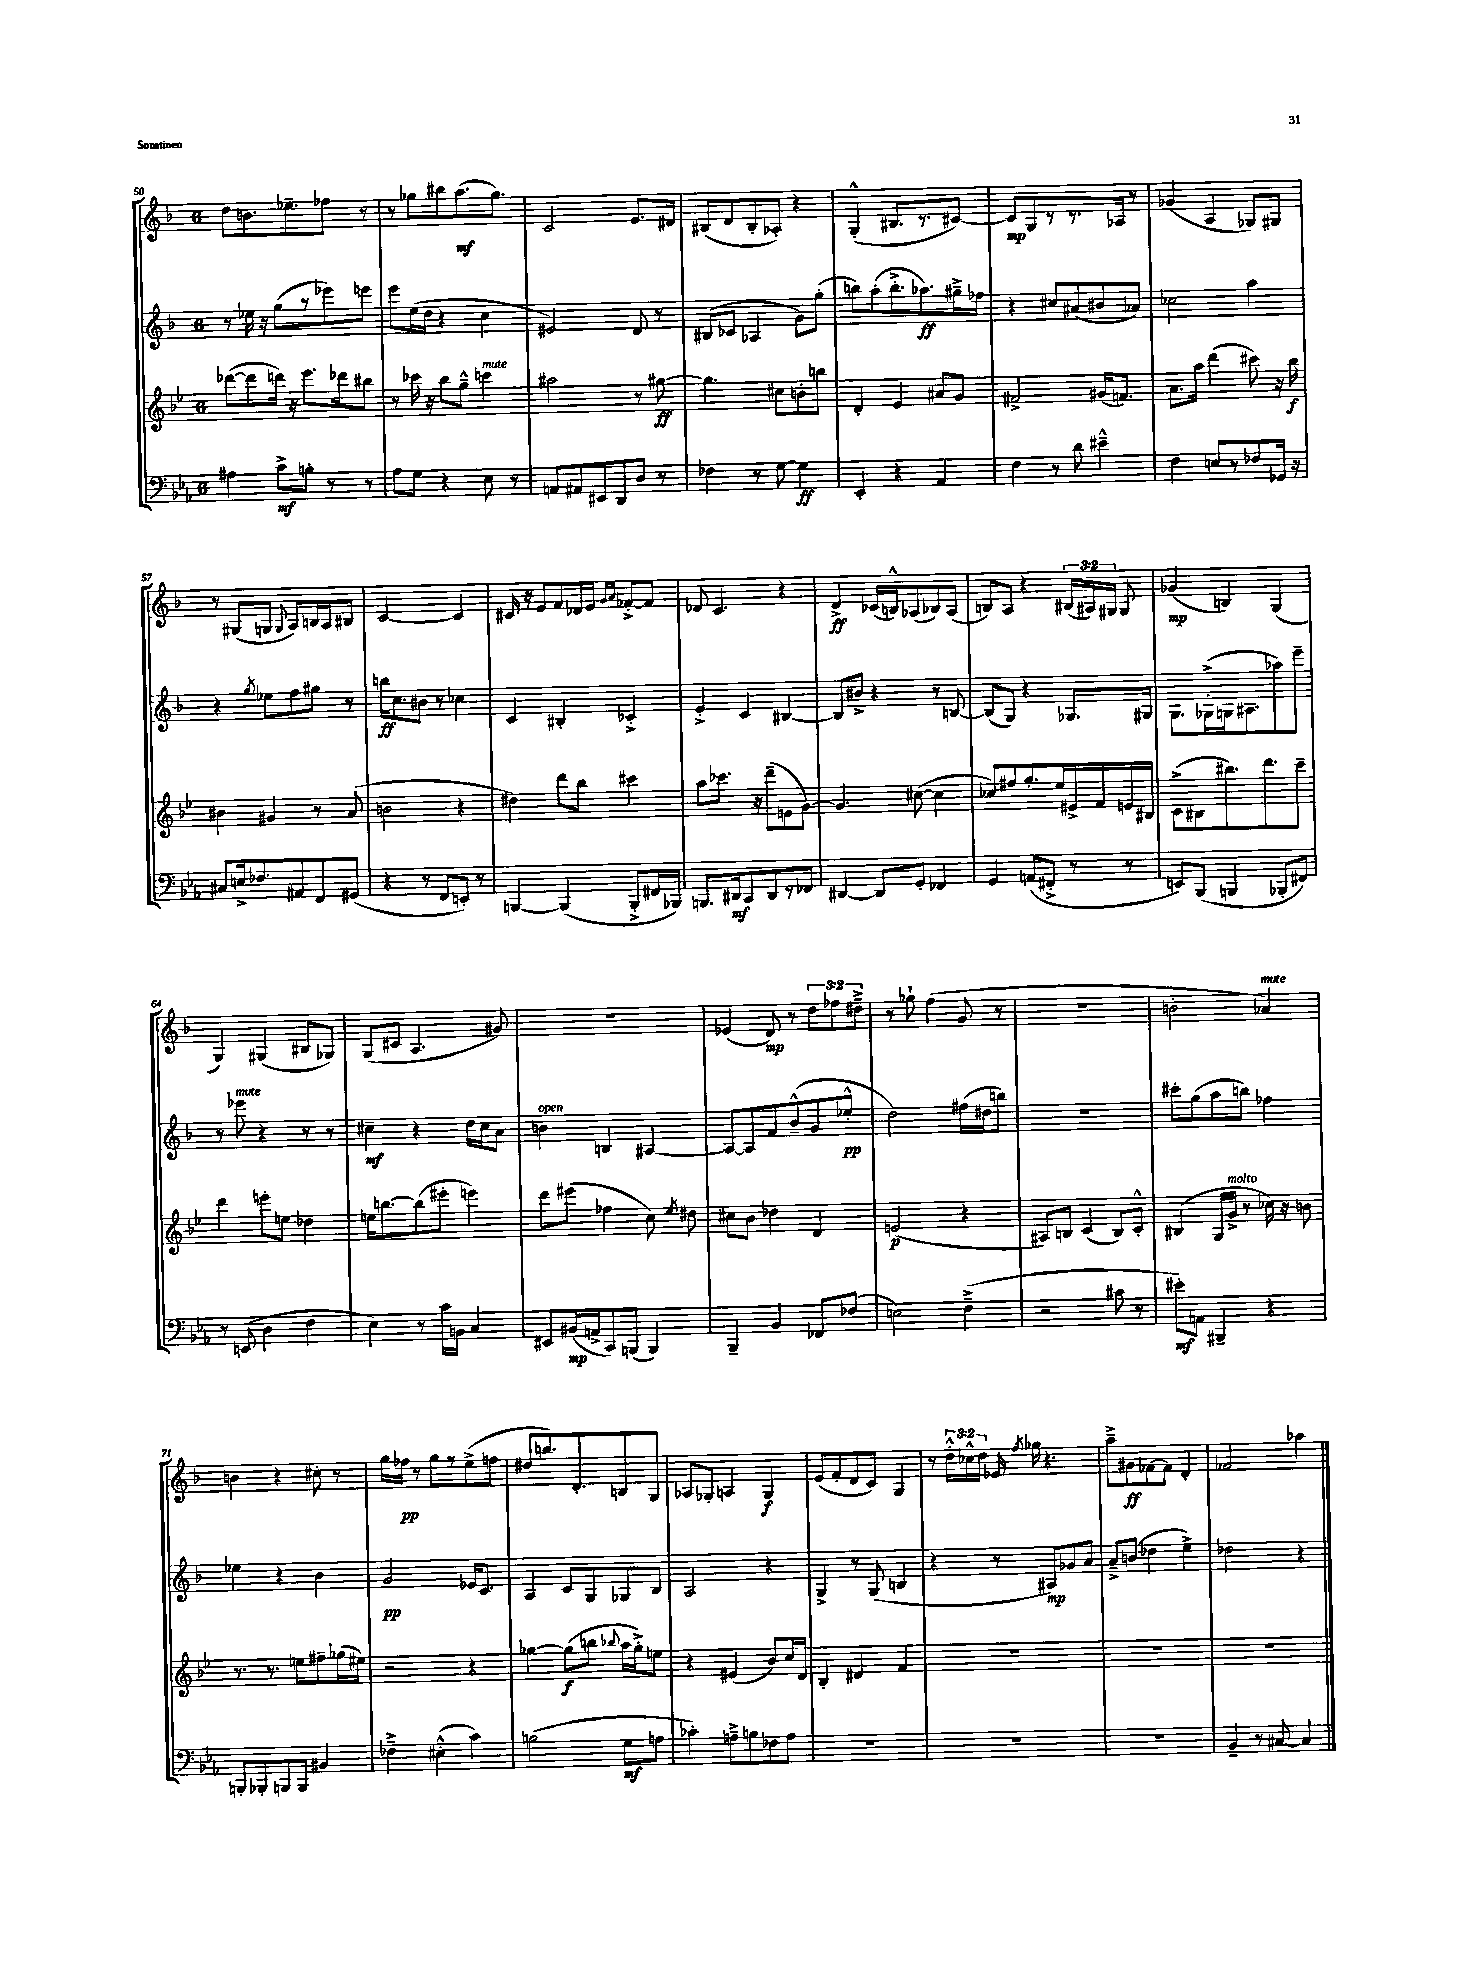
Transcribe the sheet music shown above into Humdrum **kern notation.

**kern	**kern	**kern	**kern
*staff4	*staff3	*staff2	*staff1
*clefF4	*clefG2	*clefG2	*clefG2
*k[b-e-a-]	*k[b-e-]	*k[b-]	*k[b-]
*M6/8	*M6/8	*M6/8	*M6/8
4A#	([8ddd-	8r	8dd
.	8ddd-]	16ee-	8.b
.	.	16r	.
8c^	16ddd)	(8gg	.
.	16r	.	8.ee-~
8B'	8.eee-	8r	.
8r	.	8eee-)	8ff-
.	16ddd-	.	.
8r	8bb#	8eee	8r
=	=	=	=
8A-	8r	8eee	8r
8G	16ccc-	(16ee	8gg-
.	16r	16dd	.
4r	8bb-	4r	8bb#
.	8gg~^^	.	(8.aa
8E-	4ccc	4cc	.
.	.	.	8.gg-)
8r	.	.	.
=	=	=	=
8AA	2aa#	2e#)	2c
8AA#	.	.	.
8EE#	.	.	.
8DD	.	.	.
8D	8r	8d	8.e
8r	[8gg#	8r	.
.	.	.	16d#
=	=	=	=
4F-	4.gg#]	(8B#	(8B#
.	.	8c-	8d
8r	.	4A-	8B#'
[8G	8cc#	.	8A-')
4G]	8b'	8g)	4r
.	8bb	(8gg'	.
=	=	=	=
4EE-'	4d'	8bb)	(4G'^^
.	.	(8aa'	.
4r	4e-	8.bb'^	8.B#
.	.	8.aa-)	8.r
4AA-	8a#	.	.
.	8g	16gg#~^	[8c#)
.	.	16ff-	.
=	=	=	=
4F	2f#^	4r	8c#]
.	.	.	8G
8r	.	8cc#	8r
8d	.	(8a#	8.r
4e#~^^	(16g#	8b#	.
.	8.f)	.	16A-
.	.	8a-)	8r
=	=	=	=
4F	8.a	2cc-	(4g-
.	16aa	.	.
8E	(4ddd	.	4A
8r	.	.	.
8F-	8ccc#)	4aa	8G-)
16GG-	16r	.	8G#
16r	16bb-	.	.
=	=	=	=
8C#	4b#	4r	8r
16E^	.	.	(8G#
8.F-	.	.	.
.	.	8qgg	.
.	4g#	8ee-	8G
.	.	.	8qqG
8AA#	.	8ff	8A)
8FF	8r	8gg#	16B
.	.	.	16A
(8GG#	(8a	8r	8B#
=	=	=	=
4r	2b	16bb	[2c
.	.	8.cc	.
8r	.	8b#	.
8FF	.	8r	.
8EE')	4r	4cc-	4c]
8r	.	.	.
=	=	=	=
[4BBB	4dd#)	4c	16c#
.	.	.	16r
.	.	.	8e
(4BBB]	8ddd	4B#'	8f
.	8bb-	.	16d-
.	.	.	16e
.	.	.	16qqg
.	.	.	16qqa
8BBB'^	4ccc#	4c-'^	[8f-'^
16FF#	.	.	8f-]
16BBB-)	.	.	.
=	=	=	=
8.BBB	8aa	4e'^	8d-
.	8.ccc-	.	4.c
16DD#	.	.	.
8CC	.	4c	.
.	16r	.	.
8DD#	(8ddd~	.	.
8r	8e	[4B#	4r
8FF-	[8g)	.	.
=	=	=	=
[4DD#	4.g]	8B#]	4d^
.	.	8b#^	.
8DD#]	.	4r	(16c-
.	.	.	16B^^)
8GG'	([8cc#	.	(8A-
4FF-	4cc#]	8r	8B-)
.	.	[8B	(8A-
=	=	=	=
4GG	8cc-)	(8B]	8B)
.	8ff#	8G)	8A
(8AA	8.gg'	4r	4r
8FF#'^	.	.	.
.	16ee-	.	.
8r	16e#^	8.G-	(24B#
.	.	.	24A#)
.	16f	.	.
.	.	.	24G#
8r	16e	.	8G#
.	16B#	16G#	.
=	=	=	=
8EE)	(8c^	8.G	(4g-
(8BBB-	8B#	.	.
.	.	(16G-'^	.
4BBB	8.bb#)	16G	4B)
.	.	8.A#	.
.	8.ddd	.	.
8BBB-'	.	8aa-)	(4G
8FF#)	8ccc~	8eee~	.
=	=	=	=
8r	4ddd	8r	4G)
(8EE	.	8eee-	.
4D	8eee'	4r	(4G#
.	8ee	.	.
4F	4dd-	8r	8B#
.	.	8r	8G-)
=	=	=	=
4E-)	16ee	4cc#~	(8G
.	[8.bb	.	.
.	.	.	8c#
8r	(8bb]	4r	4.A
16c	8eee#'	.	.
16BB	.	.	.
4C	4eee)	16dd	.
.	.	16cc#	.
.	.	8a	8g#)
=	=	=	=
8EE#	8ddd	4b	2.r
(16BB#	(8eee#	.	.
16AA^	.	.	.
8CC)	4ff-	4B	.
(8BBB	.	.	.
4BBB)	8cc)	[4A#	.
.	8qee-	.	.
.	8dd#	.	.
=	=	=	=
4BBB-~	8cc#	8A#_	(4e-
.	8b-	8A#]	.
4BB-	4dd-	8f	8d)
.	.	(8b-~^^	8r
8FF-	4d	8g	12dd
.	.	.	12ff-
(8F-	.	8ee-'^^	.
.	.	.	12dd#~^
=	=	=	=
2E)	(2e	2dd)	8r
.	.	.	8gg-`
.	.	.	(4ff
(4F~^	4r	(16ff#	8g
.	.	16dd#	.
.	.	8bb)	8r
=	=	=	=
2r	8A#)	2.r	2.r
.	8B	.	.
.	(4c	.	.
8c#	8B)	.	.
8r	8c'^^	.	.
=	=	=	=
8e#')	(4B#	8ccc#'	2b'
8AA	.	(8gg	.
4BBB#~	16G	8aa	.
.	16g^	.	.
.	8r	8bb)	.
4r	16cc-)	4ff-	4a-)
.	16r	.	.
.	8b	.	.
=	=	=	=
8BBB'	8.r	4ee-	4b
8BBB-'	.	.	.
.	8.r	.	.
8BBB	.	4r	4r
8BBB	8ee	.	.
4BB#	8ff#~	4b-	8cc#'
.	(16gg-	.	8r
.	16ee#)	.	.
=	=	=	=
4F-~^	2r	2g	16gg
.	.	.	16ff-
.	.	.	8r
(4E#'^^	.	.	8gg
.	.	.	8r
4c)	4r	16e-	(8ee^
.	.	8.c	.
.	.	.	8ff
=	=	=	=
(2B	[4gg-	4A	8dd#
.	.	.	8.bb)
.	(8gg-]	8c	.
.	.	.	8.d'
.	8bb	8G	.
.	8qqbb-	.	.
8G	16aa	8G-	8B
.	16gg-'^)	.	.
8A	8ee	8B-	8G
=	=	=	=
4c-')	4r	2A	8A-
.	.	.	8G-'
8A~^	(4e#	.	4A
8B	.	.	.
8F-	8b-)	4r	4G-
8A	16cc	.	.
.	16d	.	.
=	=	=	=
2.r	4B-'	4G^	(8e
.	.	.	8f'
.	4d#	8r	8d
.	.	(8G	8c)
.	4f	4B	4G
=	=	=	=
2.r	2.r	4r	8r
.	.	.	24dd'^^
.	.	.	24cc-^^
.	.	.	24dd
.	.	8r	16e-
.	.	.	8qff
.	.	.	16gg-
.	.	8A#)	4.r
.	.	8g-	.
.	.	8a	.
=	=	=	=
2.r	2.r	8a~^	8aa~^
.	.	(8b	8g#
.	.	4dd-	[8f-
.	.	.	8f-]
.	.	4ee^)	4d'
=	=	=	=
4BB-~	2.r	2dd-	2f-
8r	.	.	.
[8C#	.	.	.
4C#]	.	4r	4aa-
==	==	==	==
*-	*-	*-	*-
